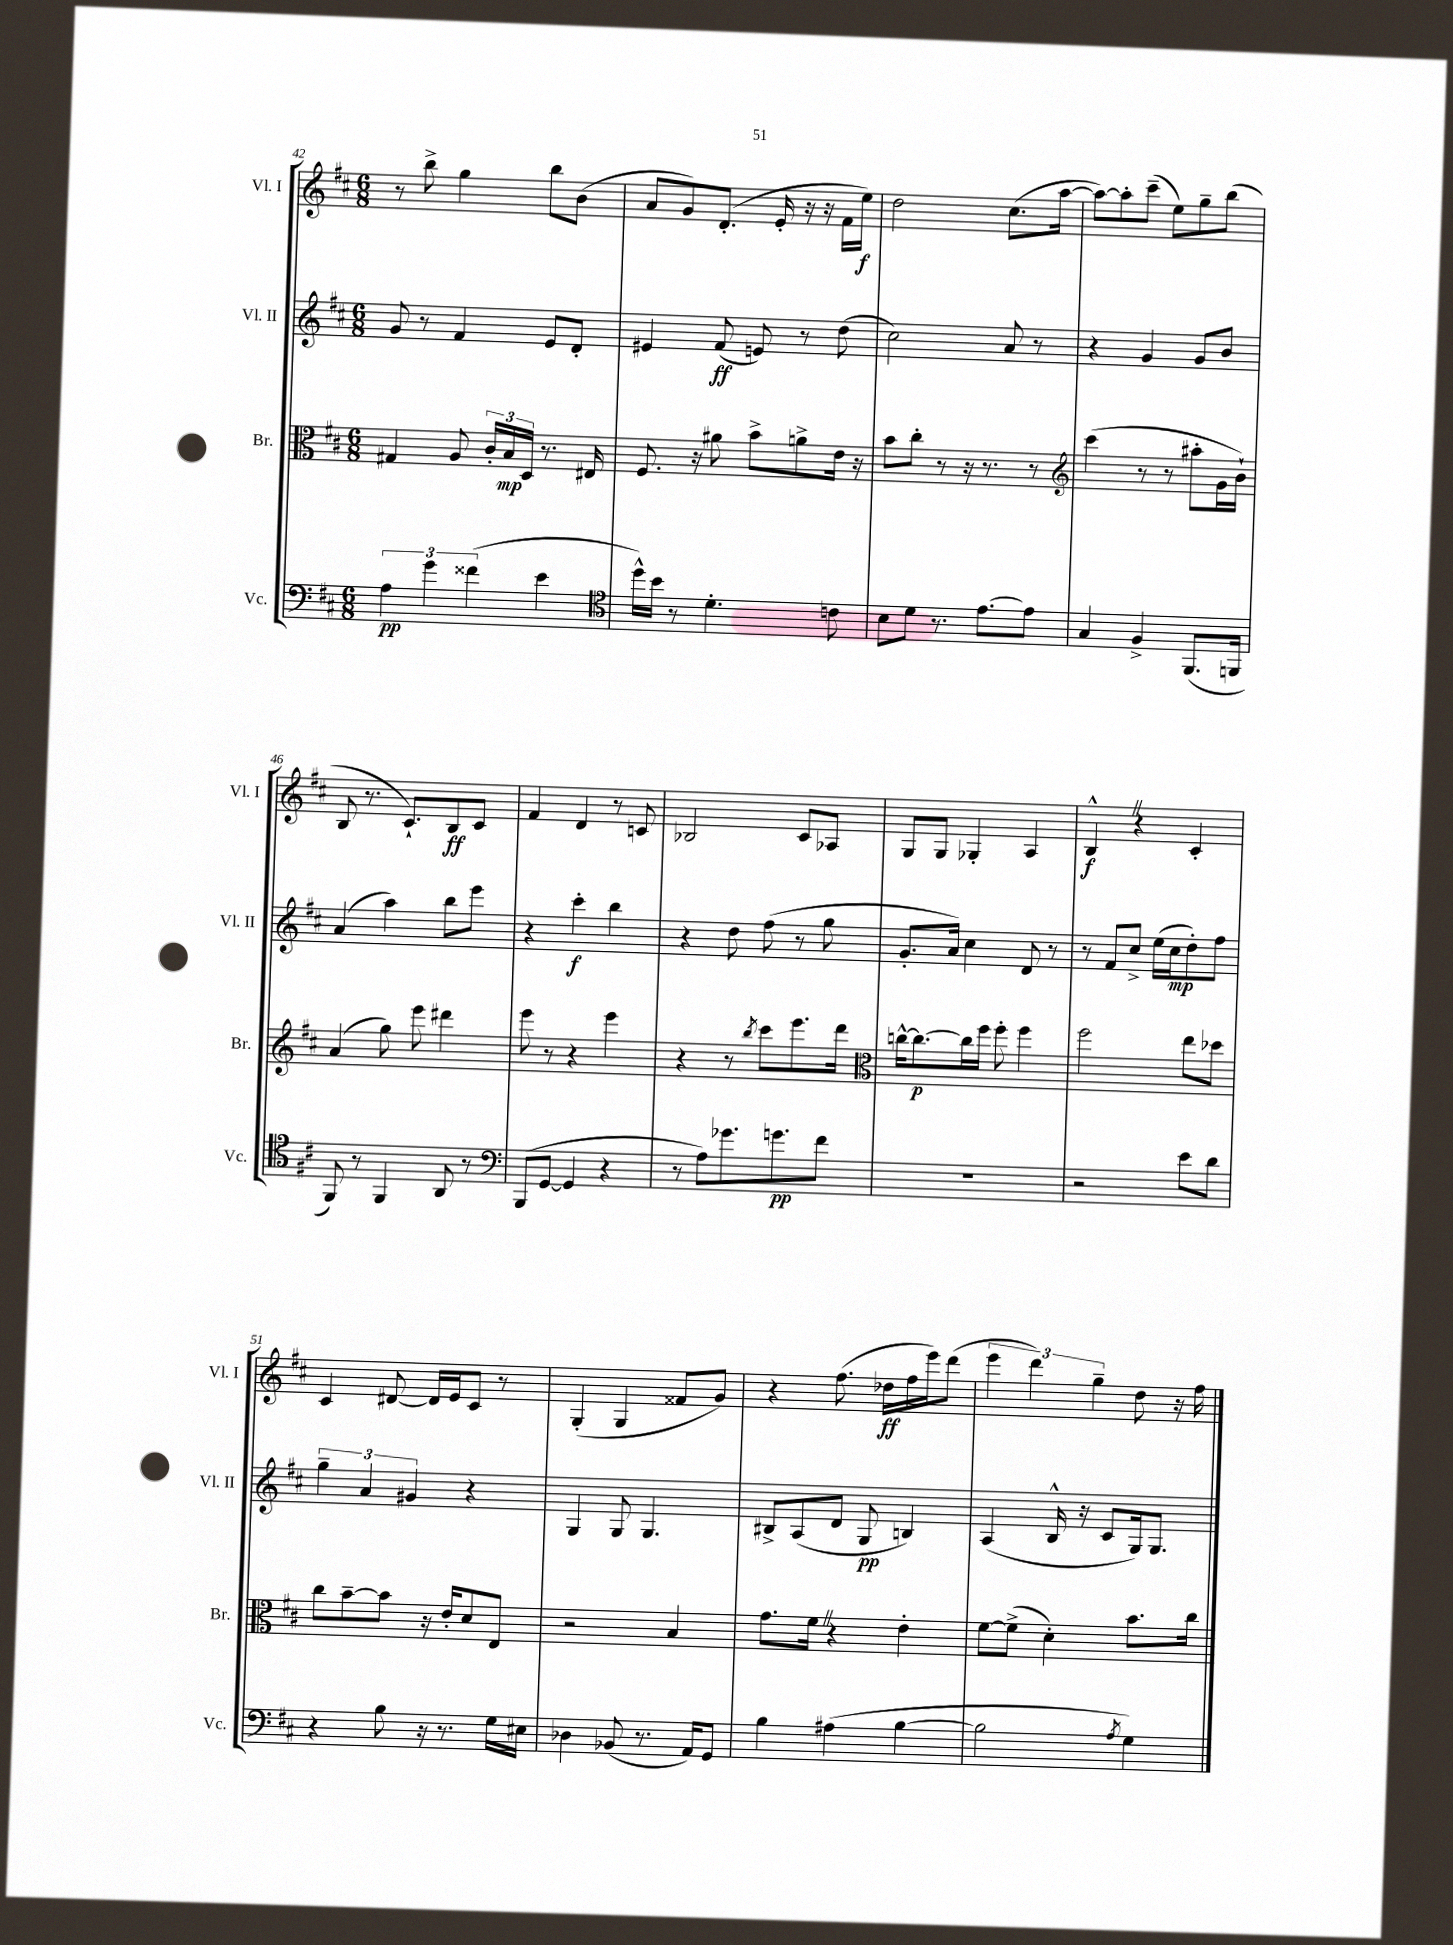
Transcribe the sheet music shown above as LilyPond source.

<<
\new StaffGroup <<
\new Staff = "s0" \with { instrumentName = "Vl. I" shortInstrumentName = "Vl. I" } {
    \clef treble \key d \major \numericTimeSignature \time 6/8
    r8 b''8-> g''4 b''8 b'8( |
    a'8 g'8) d'8.-.( e'16-. r16 r16 fis'16 e''16\f) |
    d''2 cis''8.( a''16~ |
    a''8~) a''8-. cis'''8--( e''8) g''8-- b''8( |
    b8 r8. cis'8.-!) b8\ff cis'8 |
    fis'4 d'4 r8 c'8 |
    bes2 cis'8 aes8 |
    g8 g8 ges4-. a4 |
    b4-^\f \once \override BreathingSign.text = \markup { \musicglyph "scripts.caesura.straight" } \breathe r4 cis'4-. |
    cis'4 dis'8~ dis'16 e'16 cis'8 r8 |
    g4-.( g4 fisis'8 g'8) |
    r4 fis''8.( des''16\ff fis''16 e'''16) d'''8( |
    \tuplet 3/2 { e'''4 d'''4) g''4-- } d''8 r16 fis''16 \bar "|." |
}
\new Staff = "s1" \with { instrumentName = "Vl. II" shortInstrumentName = "Vl. II" } {
    \clef treble \key d \major \numericTimeSignature \time 6/8
    g'8 r8 fis'4 e'8 d'8-. |
    eis'4 fis'8\ff( e'8) r8 d''8( |
    cis''2) a'8 r8 |
    r4 g'4 g'8 b'8 |
    a'4( a''4) b''8 e'''8 |
    r4 cis'''4-.\f b''4 |
    r4 d''8 fis''8( r8 g''8 |
    g'8.-. a'16) cis''4 d'8 r8 |
    r8 fis'8 cis''8-> e''16( cis''16\mp d''8-.) fis''8 |
    \tuplet 3/2 { g''4-- a'4 gis'4 } r4 |
    g4 g8 g4. |
    bis8-> a8( d'8 g8\pp b4) |
    a4( b16-^ r16 cis'8 g16) g8. \bar "|." |
}
\new Staff = "s2" \with { instrumentName = "Br." shortInstrumentName = "Br." } {
    \clef alto \key d \major \numericTimeSignature \time 6/8
    gis4 a8 \tuplet 3/2 { cis'16-. b16\mp d16 } r8. eis16 |
    fis8. r16 ais'8 b'8-> a'8-> e'16 r16 |
    b'8 cis''8-. r8 r16 r8. r8 |
    \clef treble cis'''4( r8 r8 ais''8-. g'16 b'16-!) |
    a'4( g''8) e'''8 dis'''4 |
    e'''8 r8 r4 e'''4 |
    r4 r8 \acciaccatura { b''8 } cis'''8 e'''8. d'''16 |
    \clef alto c''16~-^ c''8.~\p c''16 fis''16 fis''8-. fis''4 |
    fis''2 e''8 des''8 |
    cis''8 b'8~-- b'8 r16 e'16-. d'8 e8 |
    r2 b4 |
    g'8. fis'16 \once \override BreathingSign.text = \markup { \musicglyph "scripts.caesura.straight" } \breathe r4 e'4-. |
    fis'8~ fis'8->( d'4-.) b'8. cis''16 \bar "|." |
}
\new Staff = "s3" \with { instrumentName = "Vc." shortInstrumentName = "Vc." } {
    \clef bass \key d \major \numericTimeSignature \time 6/8
    \tuplet 3/2 { a4\pp g'4 fisis'4( } e'4 |
    \clef tenor d''16-^) b'16 r8 d'4.-. c'8 |
    b8 d'8 r8. e'8.~ e'8 |
    g4 fis4-> fis,8.( f,16 |
    fis,8) r8 fis,4 a,8 r8 |
    \clef bass b,,8( g,8~ g,4 r4 |
    r8 a8) ges'8. g'8.\pp fis'8 |
    R2. |
    r2 e'8 d'8 |
    r4 b8 r16 r8. g16 eis16 |
    des4 bes,8( r8. a,16) g,8 |
    b4 ais4( b4~ |
    b2 \acciaccatura { a8 } g4) \bar "|." |
}
>>
>>
\layout { \context { \Score currentBarNumber = #42 } }
